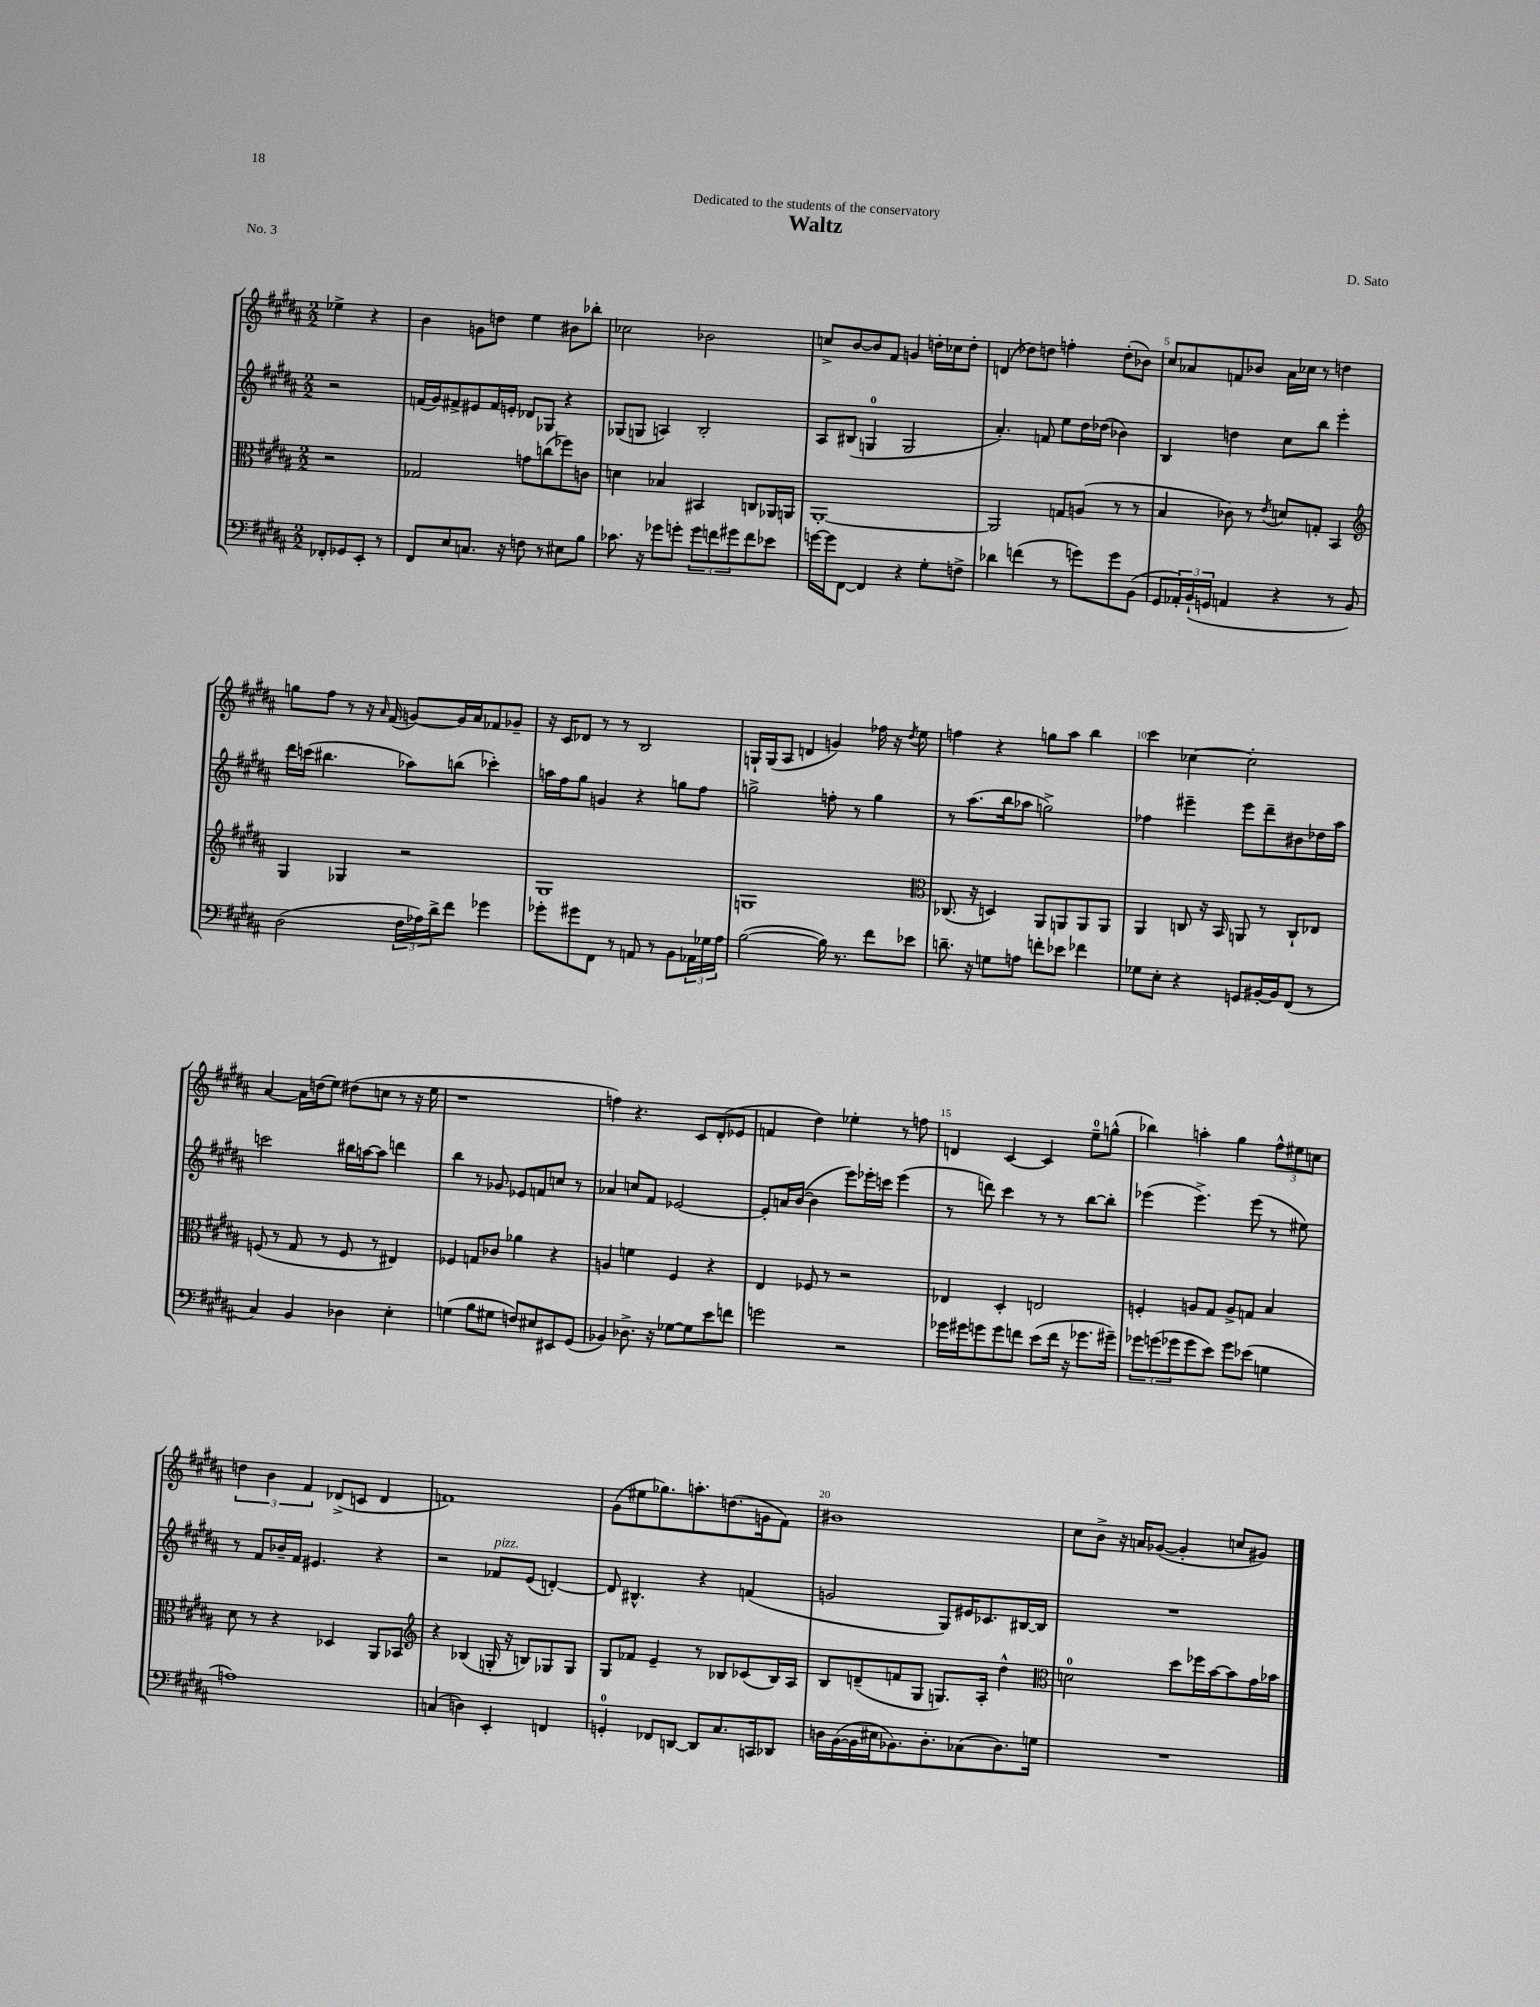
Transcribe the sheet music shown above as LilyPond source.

\header { title = "Waltz" composer = "D. Sato" dedication = "Dedicated to the students of the conservatory" piece = "No. 3" }
<<
\new StaffGroup <<
\new Staff = "s0" {
    \clef treble \key b \major \numericTimeSignature \time 2/2 \partial 2
    ees''4-> r4 |
    b'4 g'8 d''8 e''4 bis'8 bes''8-. |
    ces''2 bes'2 |
    c''8-> b'8~ b'8 fis'8 g'4 d''16-. ces''16 d''8-. |
    d'4( des''8) d''8 f''4-. d''8-.( bes'8) |
    cis''8 aes'8 f'8 bes'8 aes'16 ces''16 r8 d''4 |
    g''8 fis''8 r8 r16 \grace { ais'16 } fis'16( g'8~) g'16 ais'16 fes'8 ges'8-- |
    r16 cis'16 des'8 r8 r8 b2 |
    g16-! g16( ais8 d'4 g'4) fes''16 r16 \acciaccatura { dis''8 } e''8 |
    f''4 r4 g''8 ais''8 b''4 |
    cis'''4 ces''4~ ces''2-. |
    ais'4~ ais'16 d''16( e''8) dis''8( c''8 r8 r16 e''16 |
    r1 |
    f''4) r4. cis'8 dis'8-.( ees'8 |
    f'4 dis''4) ees''4-. r8 f''8 |
    d'4 cis'4~ cis'4 e''8-0-- g''8-^( |
    bes''4) a''4-. gis''4 \tuplet 3/2 { fis''8-^ eis''8 c''8 } |
    \tuplet 3/2 { d''4 b'4 fis'4 } des'8->( c'8 des'4 |
    f'1) |
    gis'8( eis''8 ges''8.) a''8.-. d''8.( g'16 fis'8) |
    bis'1 |
    cis''8 b'8-> r16 a'16 ges'8~( ges'4-. c''8 gis'8) \bar "|." |
}
\new Staff = "s1" {
    \clef treble \key b \major \numericTimeSignature \time 2/2 \partial 2
    r2 |
    f'16( gis'16) fis'8-> eis'8 fis'16 e'16-. des'8 ges8 r4 |
    ges8( g8 a4) b2-. |
    ais8 bis8( g4-0 g2 |
    ais'4.-.) f'8 e''8 dis''16 des''16( bes'4) |
    b4 d''4 cis''8 b''8 e'''4-. |
    dis'''16 c'''16( bis''4. aes''8) b''8( ces'''4-.) |
    a''16 fis''16 gis''8 g'4 r4 g''8 fis''8 |
    g''2-> f''8-. r8 g''4 |
    r8 ais''8.( b''16 aes''8 g''2->) |
    fes''4 eis'''4-- eis'''8 dis'''8-- bis'8 des''16 ais''16 |
    c'''2 bis''16 a''16~ a''8 d'''4 |
    b''4 r8 ges'8 ees'8 f'8 c''8 r8 |
    aes'4 c''8 fis'8 ees'2~ |
    ees'8-. a'16 b'16~( b'4 e'''8) ees'''16-. c'''16 ees'''4( |
    r8 d'''8) cis'''4 r8 r8 b''8~ b''8-. |
    ees'''4( ees'''4.->) ees'''8( r8 eis''8) |
    r8 fis'8 bes'16-- fis'16 eis'4. r4 |
    r2 fes'8^\markup { \italic "pizz." } e'8( d'4~-.) |
    d'8 bis4.-^ r4 f'4( |
    g'2 gis8) eis'16 ces'8. bis16~ bis16 |
    R1 \bar "|." |
}
\new Staff = "s2" {
    \clef alto \key b \major \numericTimeSignature \time 2/2 \partial 2
    r2 |
    ges2 g'8 c''8( fes''8) c'8 |
    d'4 bes4 bis,4 c8 aes,16 a,16 |
    ais,1~-. |
    ais,2 g8 a8( r8 r8 |
    b4 ces'8) r8 \acciaccatura { e'8 } d'8 g8-. b,4 |
    \clef treble gis4 ges4 r2 |
    gis1 |
    g1 |
    \clef alto ces8.( r16 d4) ais,8 a,8 a,8 a,8 |
    ais,4 c8 r16 b,16 a,8 r8 c8-! ees8 |
    f8( r8 gis8 r8 f8 r8 eis4) |
    fes4 g8 ces'8 aes'4 r4 |
    a4 f'4 fis4 r4 |
    e4 fes8 r8 r2 |
    ees4 dis4-. e2 |
    f4-. a8 gis8 a8-> g8 b4 |
    dis'8 r8 r4 des4 ais,8 bes,8 |
    \clef treble r4 bes4( g16-. r16 b8) ges8 ges8 |
    gis8 fes'8 e'4-- r8 bes8 ces'8( bes16) ais16 |
    b8 d'8--( f'8 gis8 g8.) ais16-. dis''4-^ |
    \clef alto d'2-0 dis''8 fes''16 b'16~ b'8 gis'16 bes'16 \bar "|." |
}
\new Staff = "s3" {
    \clef bass \key b \major \numericTimeSignature \time 2/2 \partial 2
    fes,8-. ges,8 e,8-. r8 |
    fis,8 e8 c8. r16 f8 r8 eis8 b8 |
    ces'8. r16 ges'8 g'8-. \tuplet 3/2 { g'8 f'8 gis'8 } f'8 ees'8 |
    g'16~ g'16 fis,8~ fis,4 r4 gis8-. f8-> |
    des'4 f'4( r8 g'8) g'8 b,8( |
    gis,8 \tuplet 3/2 { aes,16-.) b,16-!( g,16 } a,4 r4 r8 b,8) |
    dis2( \tuplet 3/2 { fis16 aes16) dis'16-> } fis'8 ges'4 |
    ges'8-. gis'8 fis,8 r8 a,8 r8 b,8 \tuplet 3/2 { aes,16 ges16 ais16 } |
    b2~( b16) r8. fis'8 ees'8 |
    d'8.-- r16 g8 a8 f'8-. ees'8 fes'4 |
    ges8 e8-. r4 g,8 bis,16~-. bis,16 fis,8( r8 |
    cis4) b,4 des4 e4-. |
    g4( b8 gis8 f8) eis8 eis,8 gis,8( |
    bes,4) des8.-> r16 ges8~ ges8 e'8 f'8 |
    g'2 r2 |
    ges'16 gis'16 g'8 g'8 f'8 e'8( f'16 r16 ges'8. gis'16--) |
    \tuplet 3/2 { ges'8 g'8( ges'8 } ges'8 e'8) ges'8 ees'8( g4 |
    a1) |
    c4( d4) e,4-. f,4 |
    g,4-0-. fes,8 d,8~ d,8 cis8. c,16 des,8 |
    d16 b,16~( b,16 eis16 bes,8.) d8.-. ces8( d8.) g16 |
    R1 \bar "|." |
}
>>
>>
\layout { \context { \Score \override BarNumber.break-visibility = ##(#f #t #t) barNumberVisibility = #(every-nth-bar-number-visible 5) } }
